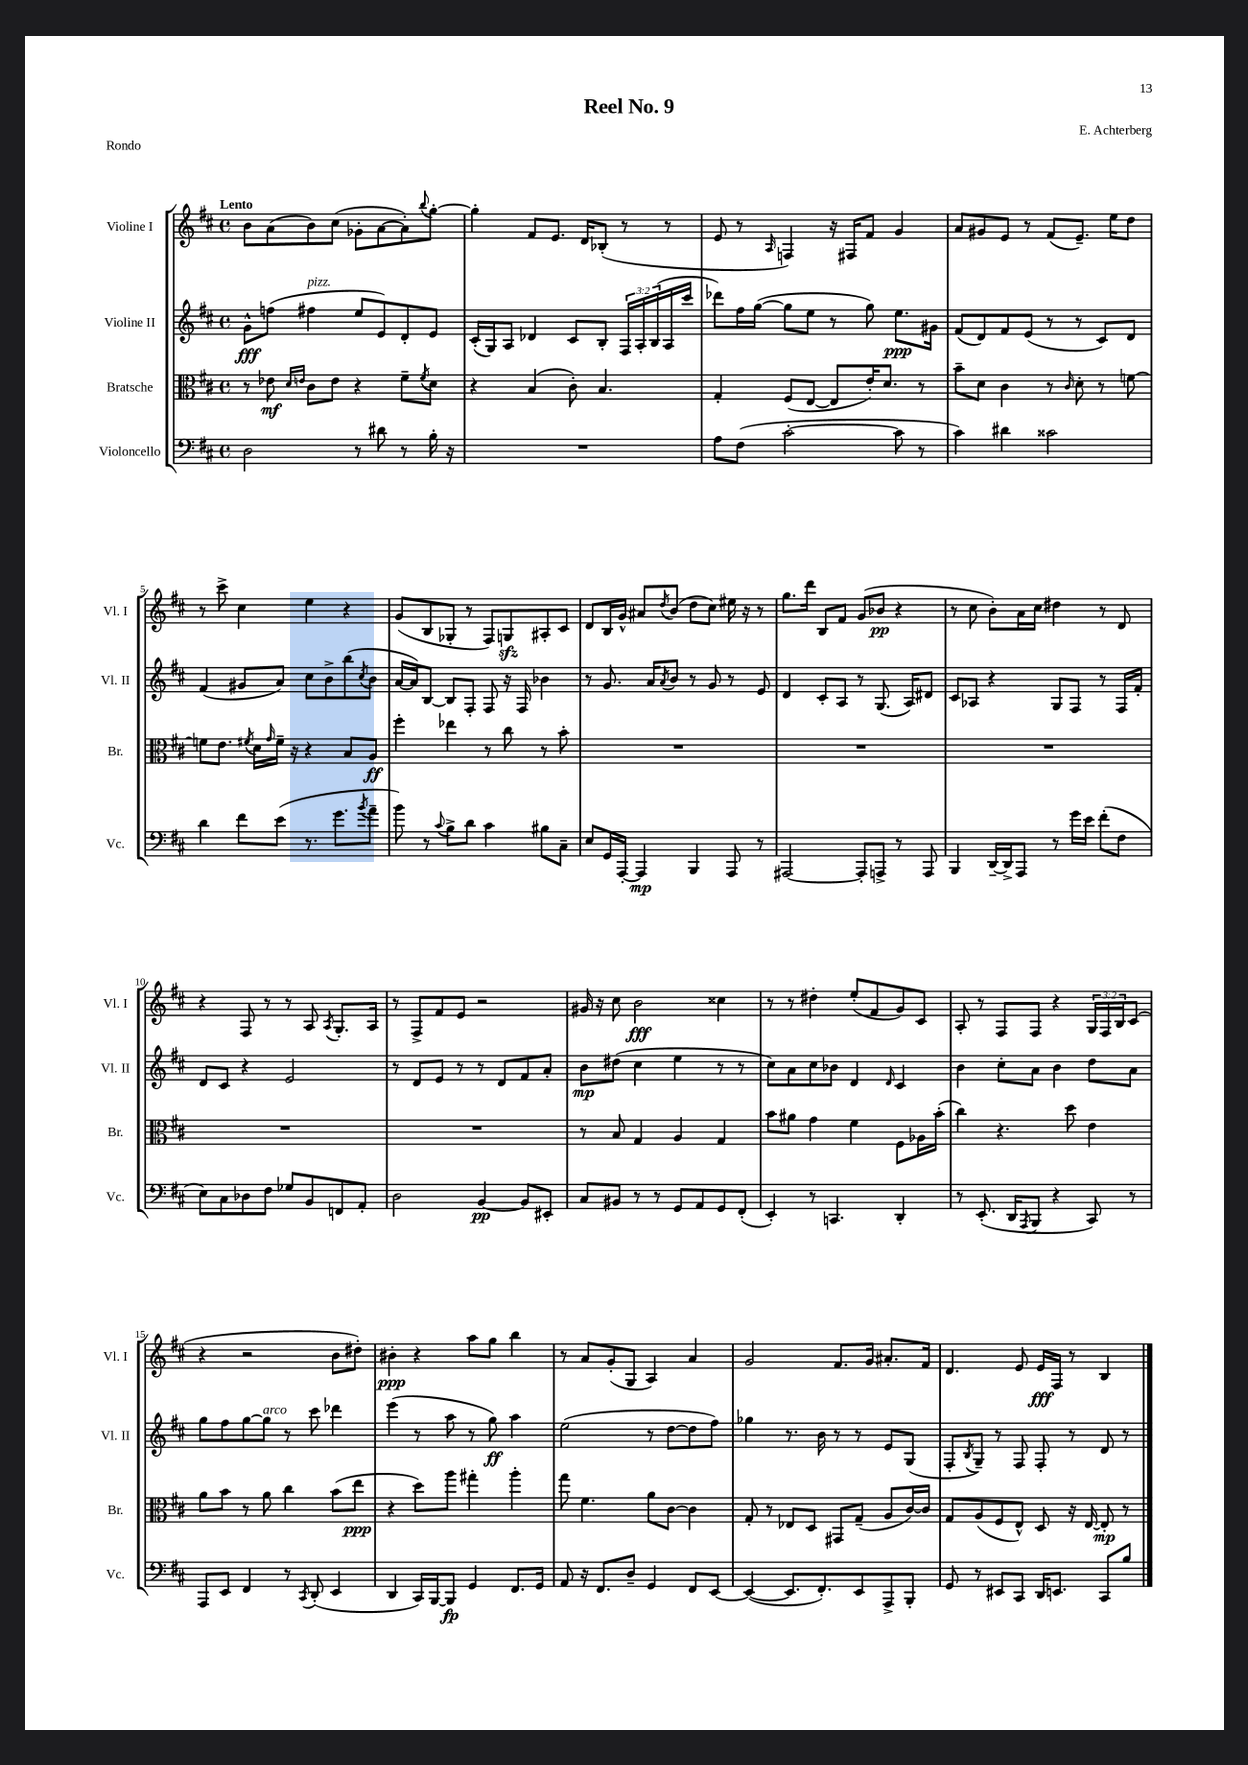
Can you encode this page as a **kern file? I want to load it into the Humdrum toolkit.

**kern	**kern	**kern	**kern
*staff4	*staff3	*staff2	*staff1
*clefF4	*clefC3	*clefG2	*clefG2
*k[f#c#]	*k[f#c#]	*k[f#c#]	*k[f#c#]
*M4/4	*M4/4	*M4/4	*M4/4
*met(c)	*met(c)	*met(c)	*met(c)
2D	8r	8g^^	8b
.	8e-	(8ff	(8a
.	16qqd	.	.
.	16qqe	.	.
.	8c#	4ff#	8b)
.	8e	.	(8cc#
8r	4r	8ee	8g-'
8d#	.	8e)	[8a
8r	8f#~	8d'	8a'])
.	8qf#	.	8qqbb
16B'	8d	8e	[8gg'
16r	.	.	.
=	=	=	=
1r	4r	(16c#'	4gg']
.	.	16G)	.
.	.	8A	.
.	(4B	4d-	8f#
.	.	.	8.e
.	8c#')	8c#	.
.	.	.	16d
.	4.B	8B'	(8B-'
.	.	24F#	8r
.	.	24A'	.
.	.	(24B	.
.	.	16A	8r
.	.	16ccc#	.
=	=	=	=
8A	4G'	8ddd-)	8e
(8F#	.	16ff#	8r
.	.	([16gg	.
.	.	.	16qqA
[2c#'	(8F#	8gg]	4F)
.	[8E	8ee	.
.	8E]	8r	16r
.	.	.	16F#
.	16e')	8gg)	8f#
.	8.d	.	.
8c#]	.	8.ee	4g
8r	8r	.	.
.	.	16g#	.
=	=	=	=
4c#)	8b~	(8f#	8a
.	8d	8d)	8g#
4d#	4c#	8f#	8e
.	.	(8e	8r
2c##	8r	8r	(8f#
.	16qqc#	.	.
.	8d'	8r	8.e~)
.	8r	8c#)	.
.	.	.	16ee
.	[8f	8d	8dd
=	=	=	=
4d	8f]	(4f#	8r
.	8.e	.	8ccc#^
8f#	.	8g#	4cc#
.	8qf#	.	.
.	16d	.	.
.	16qqg	.	.
(8e	16f#~	8a)	.
.	16r	.	.
8.r	4r	8cc#	4ee
.	.	8b^	.
8.g	.	.	.
.	8B	(8bb	4r
8qb	.	8qcc#	.
8a~	8A	8b	.
=	=	=	=
8b)	4ff#'	[16a	(8g
.	.	16a])	.
8r	.	[8B	8B
8qqc#	.	.	.
8B^	4ee-	8B]	8G-'
8d	.	8F#'	8r
4c#	8r	8F#	8F#)
.	8cc#	16r	8G
.	.	16F#	.
8B#	8r	4b-	8A#'
8C#~	8b'	.	8c#
=	=	=	=
8E	1r	8r	8d
16GG	.	8.g	16B
[16AAA'	.	.	16g^^
4AAA]	.	.	8a#
.	.	16a	.
.	.	8qa	8qdd
.	.	8b	(8b
4BBB	.	8r	8dd
.	.	8g	8cc#)
8AAA	.	8r	16ee#
.	.	.	16r
8r	.	8e	8r
=	=	=	=
[2AAA#	1r	4d	8.gg
.	.	.	16ddd
.	.	8c#'	8B
.	.	8A	8f#
8AAA#']	.	8r	(8g
8AAA^	.	(8.G	8b-
8r	.	.	4r
.	.	16A)	.
8AAA	.	8d#	.
=	=	=	=
4BBB	1r	8c#	8r
.	.	8A-	8cc#
[16DD~	.	4r	8b')
16DD^]	.	.	.
8AAA	.	.	16a
.	.	.	16cc#
8r	.	8G	4dd#
16g	.	8F#	.
16e	.	.	.
(8f#'	.	8r	8r
8F#	.	16F#	8d
.	.	16f#'	.
=	=	=	=
8E)	1r	8d	4r
8C#	.	8c#	.
8D-	.	4r	8F#
8F#	.	.	8r
8G-	.	2e	8r
8BB	.	.	8A
.	.	.	8qA
8FF	.	.	8.G'
8AA'	.	.	.
.	.	.	16A
=	=	=	=
2D	1r	8r	8r
.	.	8d	8F#^
.	.	8e	8f#
.	.	8r	8e
[4BB	.	8r	2r
.	.	8d	.
8BB]	.	8f#	.
8EE#'	.	8a'	.
=	=	=	=
8C#	8r	8b	16g#
.	.	.	16r
8BB#	8B	(8dd#	8cc#
8r	4G	4cc#	2b
8r	.	.	.
8GG	4A	4ee	.
8AA	.	.	.
8GG	4G	8r	4cc##
(8FF#'	.	8r	.
=	=	=	=
4EE')	8b	8cc#)	8r
.	8a#	8a	8r
8r	4g	8cc#	4dd#'
4.CC	.	8b-	.
.	4f#	4d	(8ee'
.	.	.	8f#
.	.	16qqd	.
4DD'	8F#	4c#	8g)
.	16A-	.	8c#
.	(16b'	.	.
=	=	=	=
8r	4cc#)	4b	8A'
(8.EE'	.	.	8r
.	4.r	8cc#'	8F#
16DD	.	.	.
8qAAA	.	.	.
8BBB	.	8a	8F#
4r	.	4b	4r
.	8dd	.	.
8CC#)	4e	8dd	24G
.	.	.	24F#
.	.	.	24B
8r	.	8a	(8c#
=	=	=	=
8AAA	8a	8gg	4r
8EE	8b	8ff#	.
4FF#	8r	[8gg	2r
.	8a	8gg]	.
8r	4cc#	8r	.
8qCC#	.	.	.
(8DD'	.	8ccc#	.
4EE	(8b	4ddd-	8b
.	8ee	.	8dd#')
=	=	=	=
4DD	4r	(4eee	4b#'
16CC#)	8dd)	8r	4r
[16BBB	.	.	.
8BBB]	8aa	8aa	.
4GG	4gg#'	8r	8aa
.	.	8gg)	8gg
8.FF#	4aa'	4aa	4bb
16GG	.	.	.
=	=	=	=
8AA	8gg	(2ee	8r
16r	4.f#	.	8a
8.FF#	.	.	.
.	.	.	(8g'
8D~	.	.	8G
4GG	8a	8r	4A)
.	[8c#	[8dd	.
8FF#	4c#]	8dd]	4a
[8EE	.	8ff#)	.
=	=	=	=
(4EE_	8G'	4gg-	2g
.	8r	.	.
8.EE]	8E-	8.r	.
.	8D	.	.
8.FF#')	.	16b	.
.	8GG#	8r	8.f#
8EE	(8G~	8r	.
.	.	.	16g
8AAA^	8A	8e	8.a#'
8BBB'	[16c#)	(8G	.
.	16c#]	.	16f#
=	=	=	=
8GG	8G	8F#'	4.d
.	.	8qB	.
8r	(8A	8G~)	.
8EE#	8F#	8r	.
8CC#	8E^^)	8F#	8e
16DD	8D	8F#'	16e
8.EE	.	.	16F#
.	16r	8r	8r
.	[16E	.	.
8CC#	8E']	8d	4B
8B	8r	8r	.
==	==	==	==
*-	*-	*-	*-
